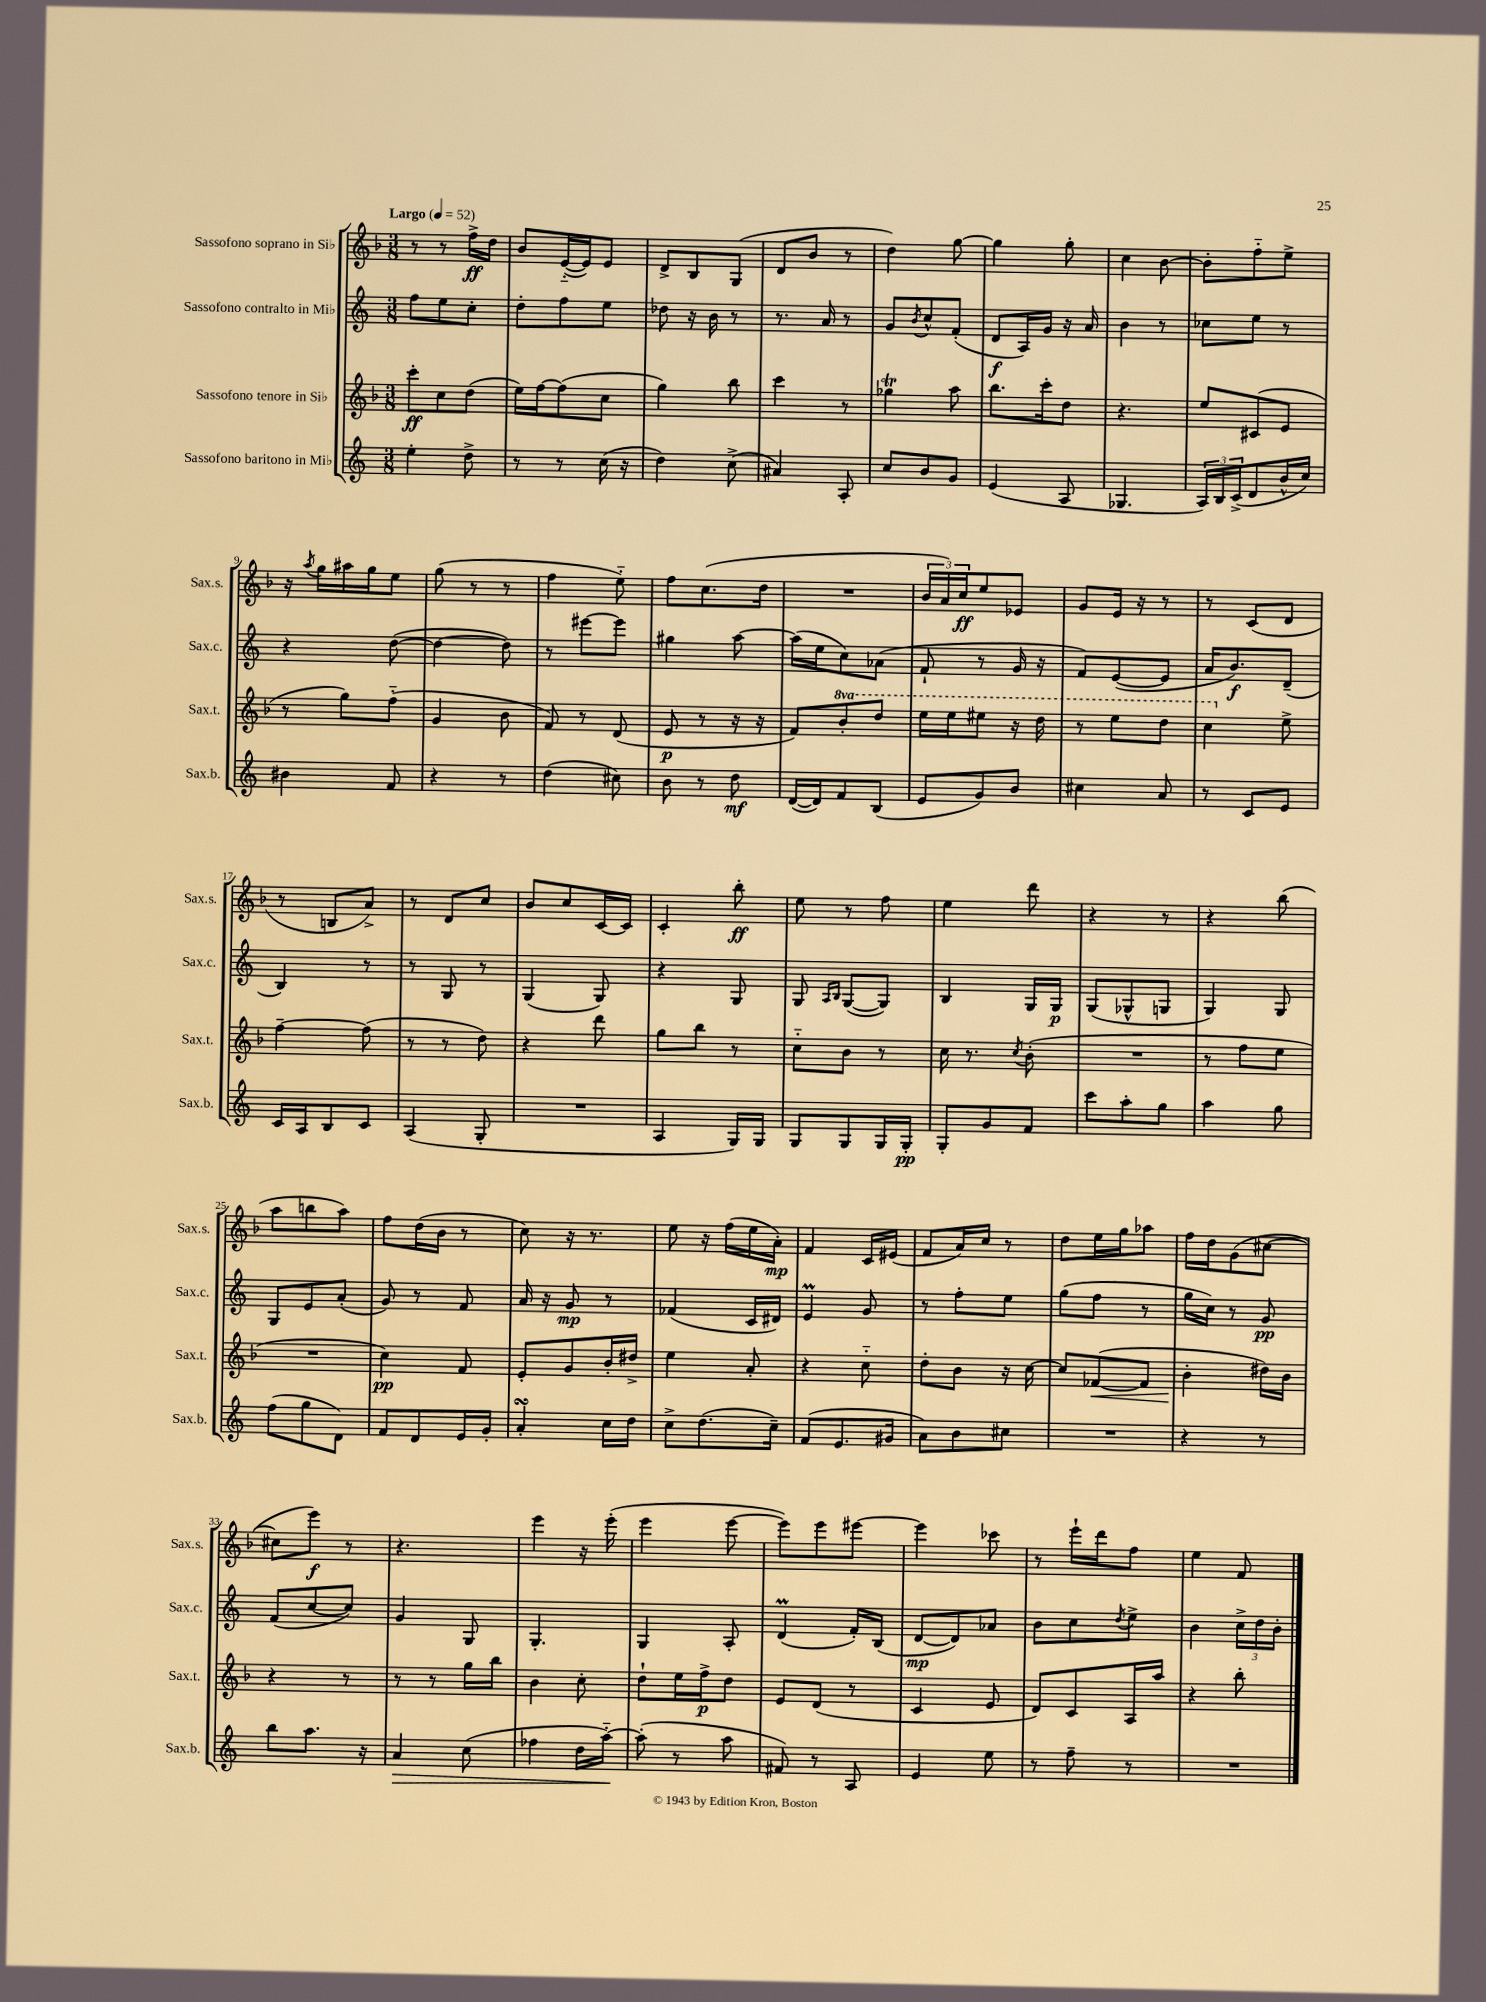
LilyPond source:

<<
\new StaffGroup <<
\new Staff = "s0" \with { instrumentName = "Sassofono soprano in Sib" shortInstrumentName = "Sax.s." } {
    \clef treble \key f \major \numericTimeSignature \time 3/8 \tempo "Largo" 4 = 52
    r8 r8 f''16->\ff d''16 |
    bes'8 e'16~-_( e'16) e'8 |
    d'8-> bes8 g8( |
    d'8 bes'8 r8 |
    d''4) g''8~ |
    g''4 g''8-. |
    c''4 bes'8~ |
    bes'8-. f''8-_ e''8-> |
    r16 \acciaccatura { a''8 } g''16 ais''16 g''16 e''8 |
    g''8( r8 r8 |
    f''4 e''8-_) |
    f''8 c''8.( d''16 |
    R4. |
    \tuplet 3/2 { bes'16 a'16) c''16\ff } e''8 ees'8 |
    g'8 e'16 r16 r8 |
    r8 c'8( d'8 |
    r8 b8 a'8->) |
    r8 d'8 c''8 |
    bes'8 c''8 c'16~ c'16 |
    c'4-. bes''8-.\ff |
    e''8 r8 f''8 |
    e''4 d'''8 |
    r4 r8 |
    r4 bes''8( |
    a''8 b''8 a''8) |
    f''8 d''16( bes'16 r8 |
    c''8) r16 r8. |
    e''8 r16 f''16( e''16 a'16-.\mp) |
    f'4 c'16 eis'16( |
    f'8 a'16) c''16 r8 |
    d''8 e''16 g''16 aes''8 |
    f''16 d''16 g'8( cis''8~ |
    cis''8 e'''8\f) r8 |
    r4. |
    e'''4 r16 e'''16-.( |
    e'''4 e'''8~ |
    e'''8) e'''8 eis'''8~ |
    eis'''4 ces'''8 |
    r8 e'''16-! d'''16 f''8 |
    e''4 f'8 \bar "|." |
}
\new Staff = "s1" \with { instrumentName = "Sassofono contralto in Mib" shortInstrumentName = "Sax.c." } {
    \clef treble \key c \major \numericTimeSignature \time 3/8
    f''8 e''8 c''8-. |
    d''8-. f''8 e''8 |
    des''8 r16 b'16 r8 |
    r8. a'16 r8 |
    g'8 \acciaccatura { b'8 } c''8-^ f'8-.( |
    d'8\f a16) g'16 r16 a'16 |
    b'4 r8 |
    ces''8 e''8 r8 |
    r4 d''8~( |
    d''4~ d''8) |
    r8 eis'''8~ eis'''8 |
    gis''4 a''8~ |
    a''16( e''16 c''8) aes'8( |
    f'8-! r8 g'16 r16 |
    f'8) e'8~( e'8 |
    a'16 b'8.\f) d'8--( |
    b4) r8 |
    r8 g8 r8 |
    g4( g8) |
    r4 g8 |
    g8 \grace { a16 b16 } g8~( g8) |
    b4 g16 g16\p |
    g8( ges8-^ g8 |
    g4) g8 |
    g8 e'8 a'8-.( |
    g'8) r8 f'8 |
    a'16 r16 g'8\mp r8 |
    fes'4( c'16 dis'16) |
    e'4\prall g'8 |
    r8 f''8-. e''8 |
    g''8( f''8 r8 |
    g''16 c''16) r8 g'8\pp |
    f'8( c''8~ c''8) |
    g'4 g8 |
    g4.-. |
    g4 a8-. |
    d'4\prall( f'16-.) b16( |
    d'8~\mp d'8) aes'8 |
    b'8 c''8 \acciaccatura { d''8 } e''8-> |
    b'4 \tuplet 3/2 { c''16-> d''16 b'16-. } \bar "|." |
}
\new Staff = "s2" \with { instrumentName = "Sassofono tenore in Sib" shortInstrumentName = "Sax.t." } {
    \clef treble \key f \major \numericTimeSignature \time 3/8 \set Staff.ottavationMarkups = #ottavation-simple-ordinals
    c'''8-.\ff c''8 d''8( |
    e''16) f''16~ f''8( c''8 |
    g''4) bes''8 |
    c'''4 r8 |
    ges''4\trill a''8 |
    bes''8. c'''16-. d''8 |
    r4. |
    e''8 cis'8( e'8 |
    r8 g''8) f''8-_( |
    g'4 bes'8 |
    f'8) r8 d'8( |
    e'8\p r8 r16 r16 |
    f'8) \ottava #1 bes''8-. d'''8 |
    e'''16 e'''16 eis'''8 r16 d'''16 |
    r8 e'''8 d'''8 |
    c'''4 \ottava #0 e''8-> |
    f''4~-- f''8( |
    r8 r8 d''8) |
    r4 d'''8 |
    g''8 bes''8 r8 |
    c''8-_ bes'8 r8 |
    c''16 r8. \acciaccatura { c''8 } bes'8-.( |
    R4. |
    r8 f''8 e''8 |
    R4. |
    c''4\pp) f'8 |
    e'8-. g'8 bes'16-. dis''16-> |
    e''4 a'8-. |
    r4 c''8-_ |
    d''8-. bes'8 r16 c''16~ |
    c''8 fes'8~\<( fes'8 |
    bes'4-.\! dis''16) bes'16 |
    r4 r8 |
    r8 r8 g''16 bes''16 |
    bes'4 c''8-. |
    d''8-! e''16 f''16->\p d''8 |
    e'8 d'8( r8 |
    c'4 e'8 |
    d'8) c'8 a16 a''16 |
    r4 bes''8-. \bar "|." |
}
\new Staff = "s3" \with { instrumentName = "Sassofono baritono in Mib" shortInstrumentName = "Sax.b." } {
    \clef treble \key c \major \numericTimeSignature \time 3/8
    e''4-. d''8-> |
    r8 r8 c''16( r16 |
    d''4) c''8->( |
    ais'4) a8-. |
    c''8 b'8 g'8 |
    e'4( a8 |
    ges4. |
    \tuplet 3/2 { a16) b16 c'16->( } d'8 b'16-^ c''16) |
    bis'4 f'8 |
    r4 r8 |
    d''4( cis''8) |
    b'8 r8 d''8\mf |
    d'16~( d'16) f'8 b8( |
    e'8 g'8) b'8 |
    cis''4 a'8 |
    r8 c'8 e'8 |
    c'16 a16 b8 c'8 |
    a4( g8-. |
    R4. |
    a4 g16) g16 |
    g8 g8 g16 g16-.\pp |
    g8-. g'8 f'8 |
    c'''8 a''8-. g''8 |
    a''4 g''8 |
    f''8( g''8 d'8) |
    f'8 d'8 e'16 g'16-. |
    a'4-.\turn c''16 d''16 |
    c''8-> d''8.( c''16--) |
    f'8( e'8. gis'16 |
    a'8) b'8 cis''8 |
    R4. |
    r4 r8 |
    b''8 a''8. r16 |
    a'4\> c''8( |
    fes''4 d''16 a''16~-_\!) |
    a''8-.( r8 a''8 |
    fis'8) r8 a8 |
    e'4 e''8 |
    r8 f''8-- r8 |
    R4. \bar "|." |
}
>>
>>
